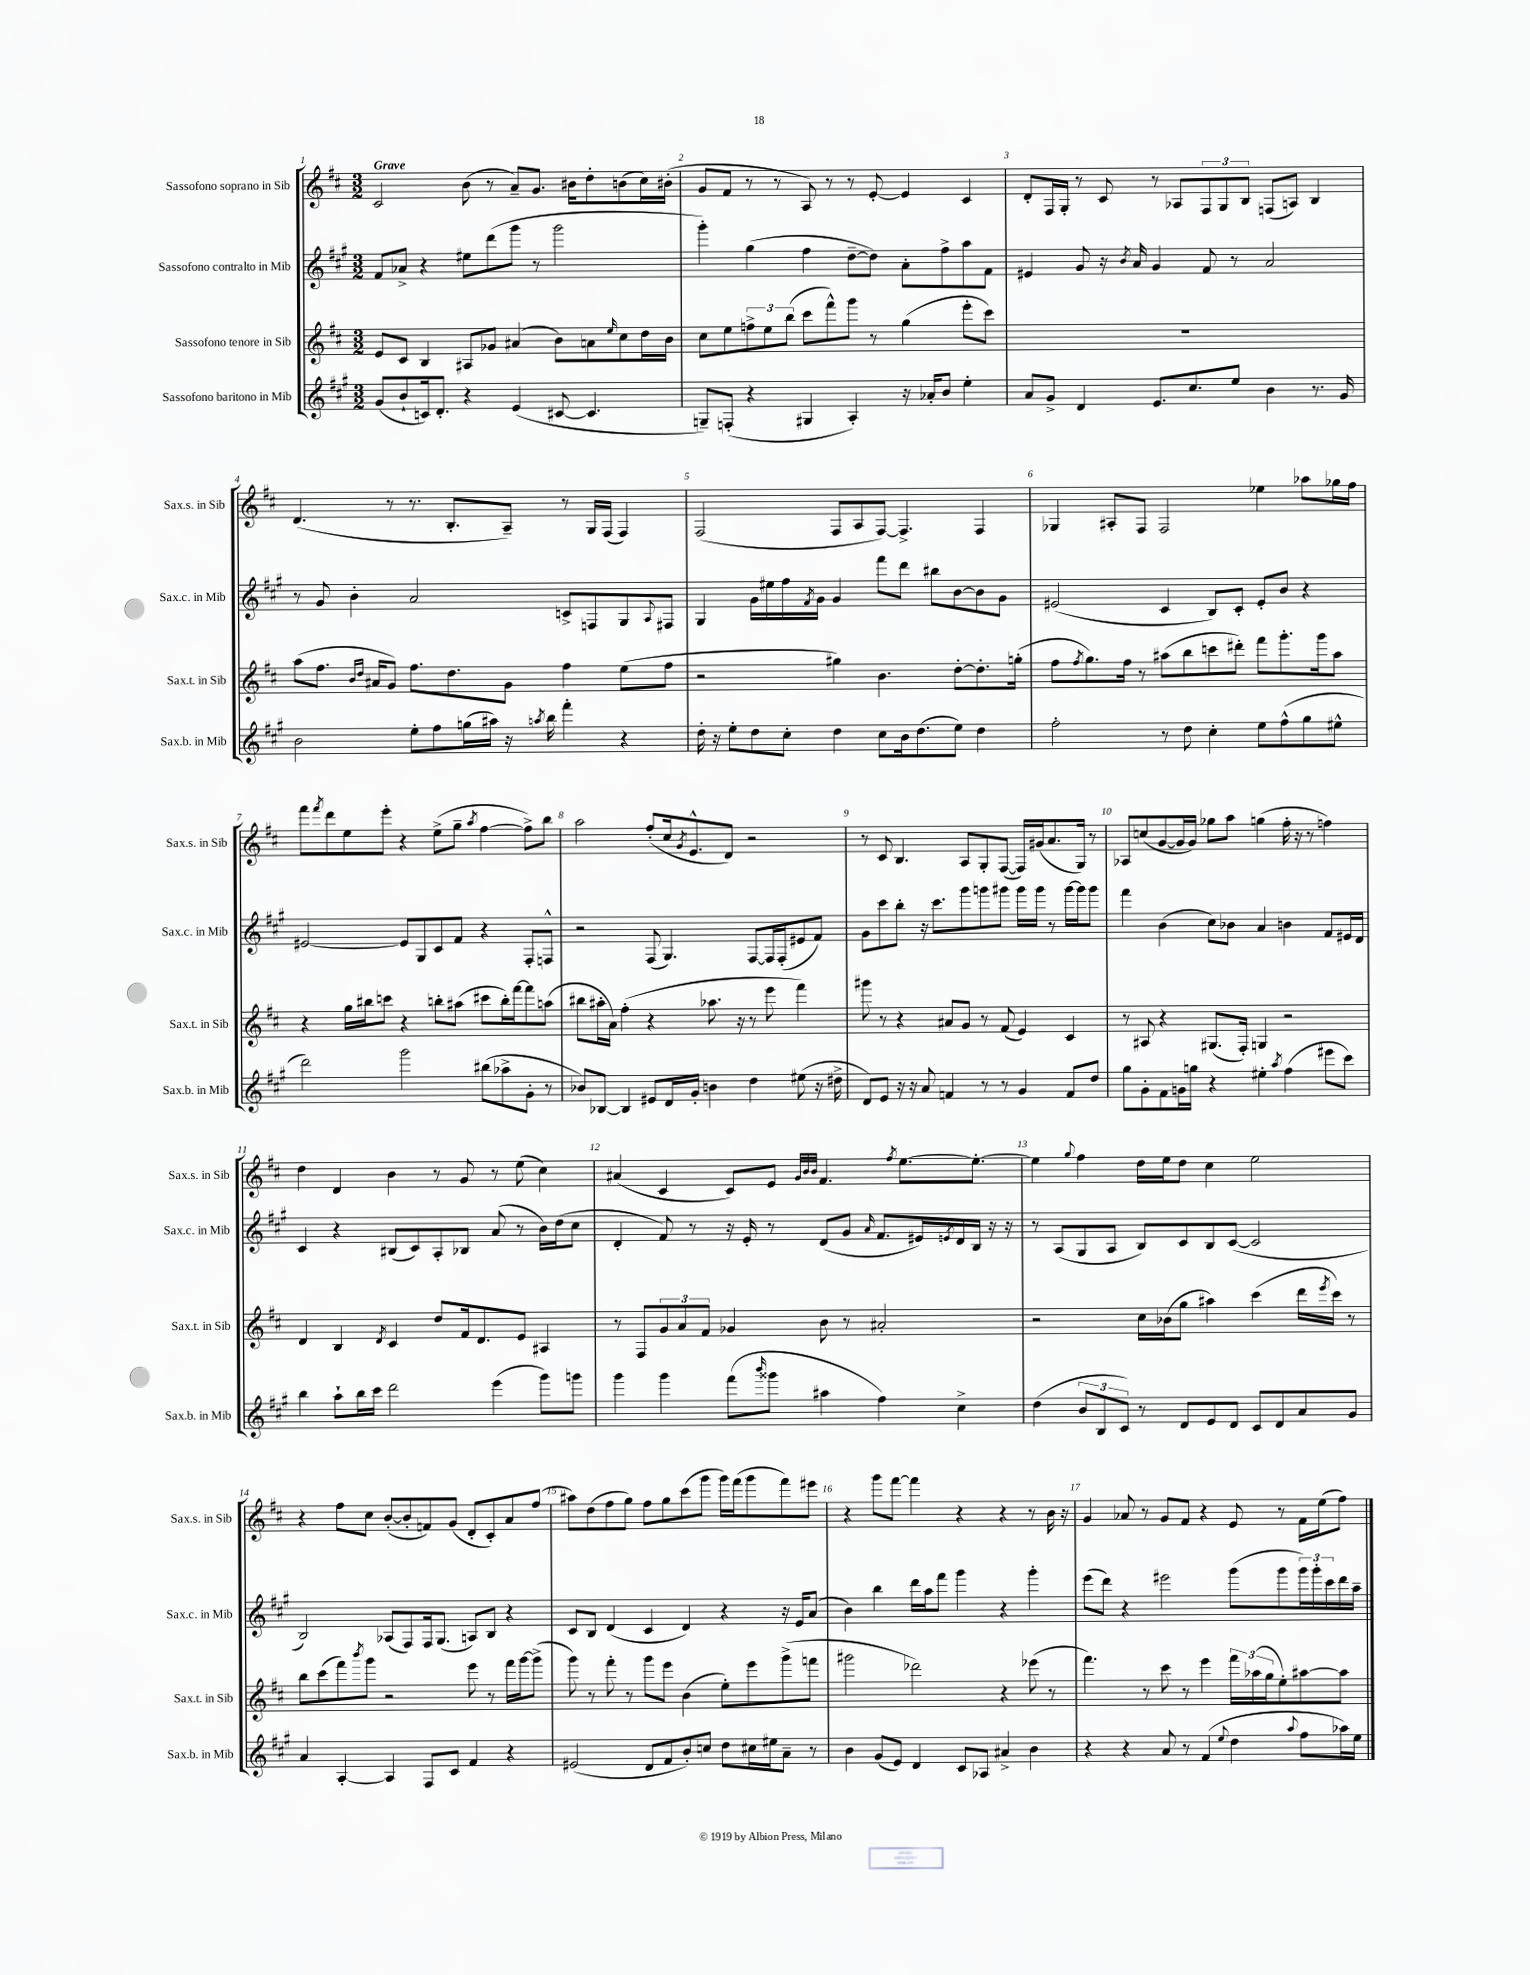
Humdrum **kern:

**kern	**kern	**kern	**kern
*staff4	*staff3	*staff2	*staff1
*clefG2	*clefG2	*clefG2	*clefG2
*k[f#c#g#]	*k[f#c#]	*k[f#c#g#]	*k[f#c#]
*M3/2	*M3/2	*M3/2	*M3/2
(8g#	8e	8f#	2c#
8b`	8c#	8a-^	.
16c)	4B	4r	.
8.d'	.	.	.
4r	8A#	8ee#	(8b
.	8g-	(8ddd	8r
(4e	(4a#	8ggg#	8a~)
.	.	8r	8.g
[8c#	8b)	2ggg#	.
.	.	.	16b#
4.c#]	8a	.	8dd'
.	16qqee	.	.
.	8cc#	.	(8b
.	16dd	.	16cc#)
.	16b	.	(16b#'
=	=	=	=
8G~)	8cc#	4ggg#')	8g
(8F'	8ee	.	8f#
4r	12ff^	(4gg#	8r
.	12ee	.	.
.	.	.	8r
.	(12bb	.	.
4G#	8ccc#	4ff#	8A)
.	8fff#^^)	.	8r
4A')	8ggg	[8dd~	8r
.	8r	8dd])	[8e'
16r	(4gg	8a'	4e]
16a-'	.	.	.
8b	.	8ff#^	.
4ee'	8eee'	8aa	4c#
.	8ccc#)	8f#	.
=	=	=	=
8a	1.r	4e#	8d'
8g#^	.	.	16F#
.	.	.	16G'
4d	.	8g#	8r
.	.	16r	8c#
.	.	8qb	.
.	.	16a	.
8.e	.	4g#	8r
.	.	.	8A-
8.cc#	.	.	.
.	.	8f#	12F#
.	.	.	12G
8ee	.	8r	.
.	.	.	12B
4b	.	2a	(8F
.	.	.	8A)
8.r	.	.	4B
16g#	.	.	.
=	=	=	=
2b	(8aa	8r	(4.d
.	8.ff#	8g#	.
.	.	4b'	.
.	16qqb	.	.
.	16qqdd	.	.
.	16a#	.	.
.	8g)	.	8r
8ee'	8.ff#	2a	8.r
8ff#	.	.	.
.	8.dd	.	8.B'
(16gg	.	.	.
16aa#)	.	.	.
16r	8g	.	8A~)
8qaa	.	.	.
16bb	.	.	.
4fff#'	4ff#	8c^	8r
.	.	8F	16G
.	.	.	(16F#
4r	(8ee	8G#	4F#)
.	.	8qqA	.
.	8ff#	8F#	.
=	=	=	=
16dd'	2r	4G#	(2F#
16r	.	.	.
8ee'	.	.	.
8dd	.	16g#	.
.	.	16ee#	.
8cc#'	.	16ff#	.
.	.	8qf#	.
.	.	16g#	.
4dd	4gg#)	4g#	8F#
.	.	.	8A
8cc#	4.b	8fff#	[8F#)
16b	.	8ddd	4.F#^]
(8.dd	.	.	.
.	.	8bb#	.
8ee)	[8dd'	[8b	.
4dd	8.dd']	8b]	4F#
.	.	8g#	.
.	(16gg'	.	.
=	=	=	=
2ff#'	8ff#	(2e#	4G-
.	8qff#	.	.
.	8.gg)	.	.
.	.	.	8A#'
.	16ff#	.	.
.	8r	.	8F#
8r	(8aa#	4c#	2F#
8dd	8bb	.	.
4cc#'	8ccc	8B)	.
.	8ddd#')	8c#'	.
8ee	8fff#	8e#'	4ee-
(8ff#^^	8.ggg'	8b	.
8gg#	.	4r	8aa-
.	16ggg	.	.
8ee#^^	8aa#	.	16gg-
.	.	.	16ff#
=	=	=	=
2ddd)	4r	[2e#	8fff#
.	.	.	8qfff#
.	.	.	8ddd
.	16gg	.	8ee
.	16bb#	.	.
.	8ccc	.	8eee'
2ggg#	4r	8e#]	4r
.	.	8G#	.
.	8bb'	8c#	(8ee^
.	(8aa#	8f#	8gg~
.	.	.	8qaa
(8bb#	8ccc#	4r	[4ff#
8aa-^	16bb')	.	.
.	[16fff#	.	.
8g#'	8fff#]	8F#'	8ff#^])
8r	(8aa	8F^^	8bb
=	=	=	=
8b-)	8bb#	2r	2aa
[8B-	16aa#'	.	.
.	16a)	.	.
4B-]	(4ff#'	.	.
8e#	4r	(8F#	(8ff#'
16d	.	4.G#)	16cc#
.	.	.	8qg
16g#'	.	.	8.e^^
4b	8.aa-	.	.
.	.	.	8d)
.	16r	.	.
4dd	8r	[8F#	2r
.	8eee	16F#]	.
.	.	(16F#'	.
(8ee#	4fff#)	8e#	.
16r	.	8f#)	.
16dd#^	.	.	.
=	=	=	=
8d)	8ggg#	8g#	8r
8e	8r	8ccc#	8c#
16r	4r	8bb'	4.B
16r	.	.	.
8a	.	16r	.
.	.	8.ccc#	.
4f	8a#	.	.
.	8g	8ggg#	8A
8r	8r	8ggg	8G'
8r	(8f#	8ggg#	([8F#
4g#	4e)	16ggg#	16F#])
.	.	16ggg#	(16g#
.	.	8r	8.a
8f	4c#	[16ggg#	.
.	.	16ggg#]	16G)
8dd	.	8ggg#	8r
=	=	=	=
8gg#	8r	4fff#	8A-
8g#'	8A#	.	(8cc
8f#	4r	(4b	[8g
16g	.	.	16g]
16gg	.	.	16g)
4r	(8.G#	8cc#)	8gg-
.	.	8b-	8aa
.	16F#')	.	.
4ee#'	4G	4a	(4gg
8qaa	.	.	.
(4ff#	2r	4b	16ff#'
.	.	.	16r
.	.	.	8r
8eee#	.	8f#	4ff)
8ccc#)	.	16e#	.
.	.	16d	.
=	=	=	=
4bb	4d	4c#	4dd
8aa`	4B	4r	4d
16bb	.	.	.
16ccc#	.	.	.
.	8qd	.	.
2ddd	4c#	(8B#	4b
.	.	8c#)	.
.	8dd	8A'	8r
.	16f#	8B-	8g
.	8.d	.	.
(4eee	.	(8a	8r
.	8e	8r	(8ee
8ggg#)	4A#	16b)	4cc#)
.	.	(16dd	.
8ggg	.	8cc#	.
=	=	=	=
4ggg#	8r	4d'	(4a#
.	8F#	.	.
4ggg#	12g	8f#)	4c#
.	12a	.	.
.	.	8r	.
.	12f#	.	.
(8fff#	4g-	16r	8c#)
.	.	16e'	.
16qqbbb	.	.	.
8ggg##	.	8r	8e
.	.	.	32qqg
.	.	.	32qqb
.	.	.	32qqb
4aa#	8b	(8d	4.f#
.	8r	8g#	.
.	.	16qqa	.
4ff#)	2a#'	8.f#	.
.	.	.	8qff#
.	.	.	[8.ee
.	.	16e#)	.
.	.	8qe	.
4cc#^	.	16d	.
.	.	16B	8.ee'_
.	.	16r	.
.	.	16r	.
=	=	=	=
(4dd	2r	8r	4ee]
.	.	(8A	.
.	.	.	8qqgg
12b	.	8G#	4ff#
12B	.	.	.
.	.	8A	.
12c#)	.	.	.
8r	16cc#	8B)	16dd
.	(16b-	.	16ee
8d	8gg	8c#	8dd
8e	4aa#)	8B	4cc#
8d	.	([8c#	.
8c#	(4ccc#	2c#]	2ee
8d	.	.	.
8a	16ddd	.	.
.	8qeee	.	.
.	16ccc#)	.	.
8g#	8r	.	.
=	=	=	=
4a	8bb	2B)	4r
.	(8ccc#	.	.
[4A'	8fff#)	.	8ff#
.	8qbbb	.	.
.	8ggg	.	8cc#
4A]	2r	(8A-	([8b'
.	.	8F#)	8b']
8F#	.	16F#	8f)
.	.	(8.G#	.
8c#	.	.	(8g
4f#	8eee	8A)	8d'
.	8r	8B	8c#')
4r	16fff#	4r	8a
.	[16ggg	.	.
.	(8ggg^]	.	(8ff#
=	=	=	=
(2e#	8ggg)	8c#	8aa#)
.	8r	8B	(8dd
.	8fff#'	(4d	8ff#
.	8r	.	8gg)
8d	8ggg	4c#	8ff#
8f#	8eee	.	8gg
8b')	(4b	4d)	(8ccc#
8cc	.	.	8ggg
8dd	8ee')	4r	16ggg)
.	.	.	(16fff#
16cc#	8eee	.	8ggg
16ee#	.	.	.
8a~	(8ggg^	16r	8fff#)
.	.	16e	.
8r	8fff	(8a	8eee#
=	=	=	=
4b	2ggg#	4b)	4r
(8g#	.	4bb	8ggg
8e)	.	.	[8fff#
4d	2ddd-)	16ddd	4fff#]
.	.	16aa	.
.	.	8fff#	.
8c#	.	4ggg#	4r
8A-	.	.	.
4a#^	4r	4r	4r
4b	(8eee-	4ggg#'	8r
.	8r	.	16b
.	.	.	16r
=	=	=	=
4r	4.fff#)	(8eee	4g
.	.	8ddd)	.
4r	.	4r	8a-
.	8r	.	8r
8a	8ccc#	2eee#	8g
8r	8r	.	8f#
(4f#	4eee	.	4r
8qqee	.	.	.
4dd	24fff#	(8ggg#	8e
.	(24aa-	.	.
.	24gg	.	.
.	8ee')	8ggg#	8r
8qqaa	.	.	.
8ff#	[8aa#	24ggg#)	16f#
.	.	24ggg#'	.
.	.	.	(16ee
.	.	24ccc#	.
16aa-)	8aa#]	16ddd	8ff#)
16ee	.	16aa~	.
==	==	==	==
*-	*-	*-	*-
